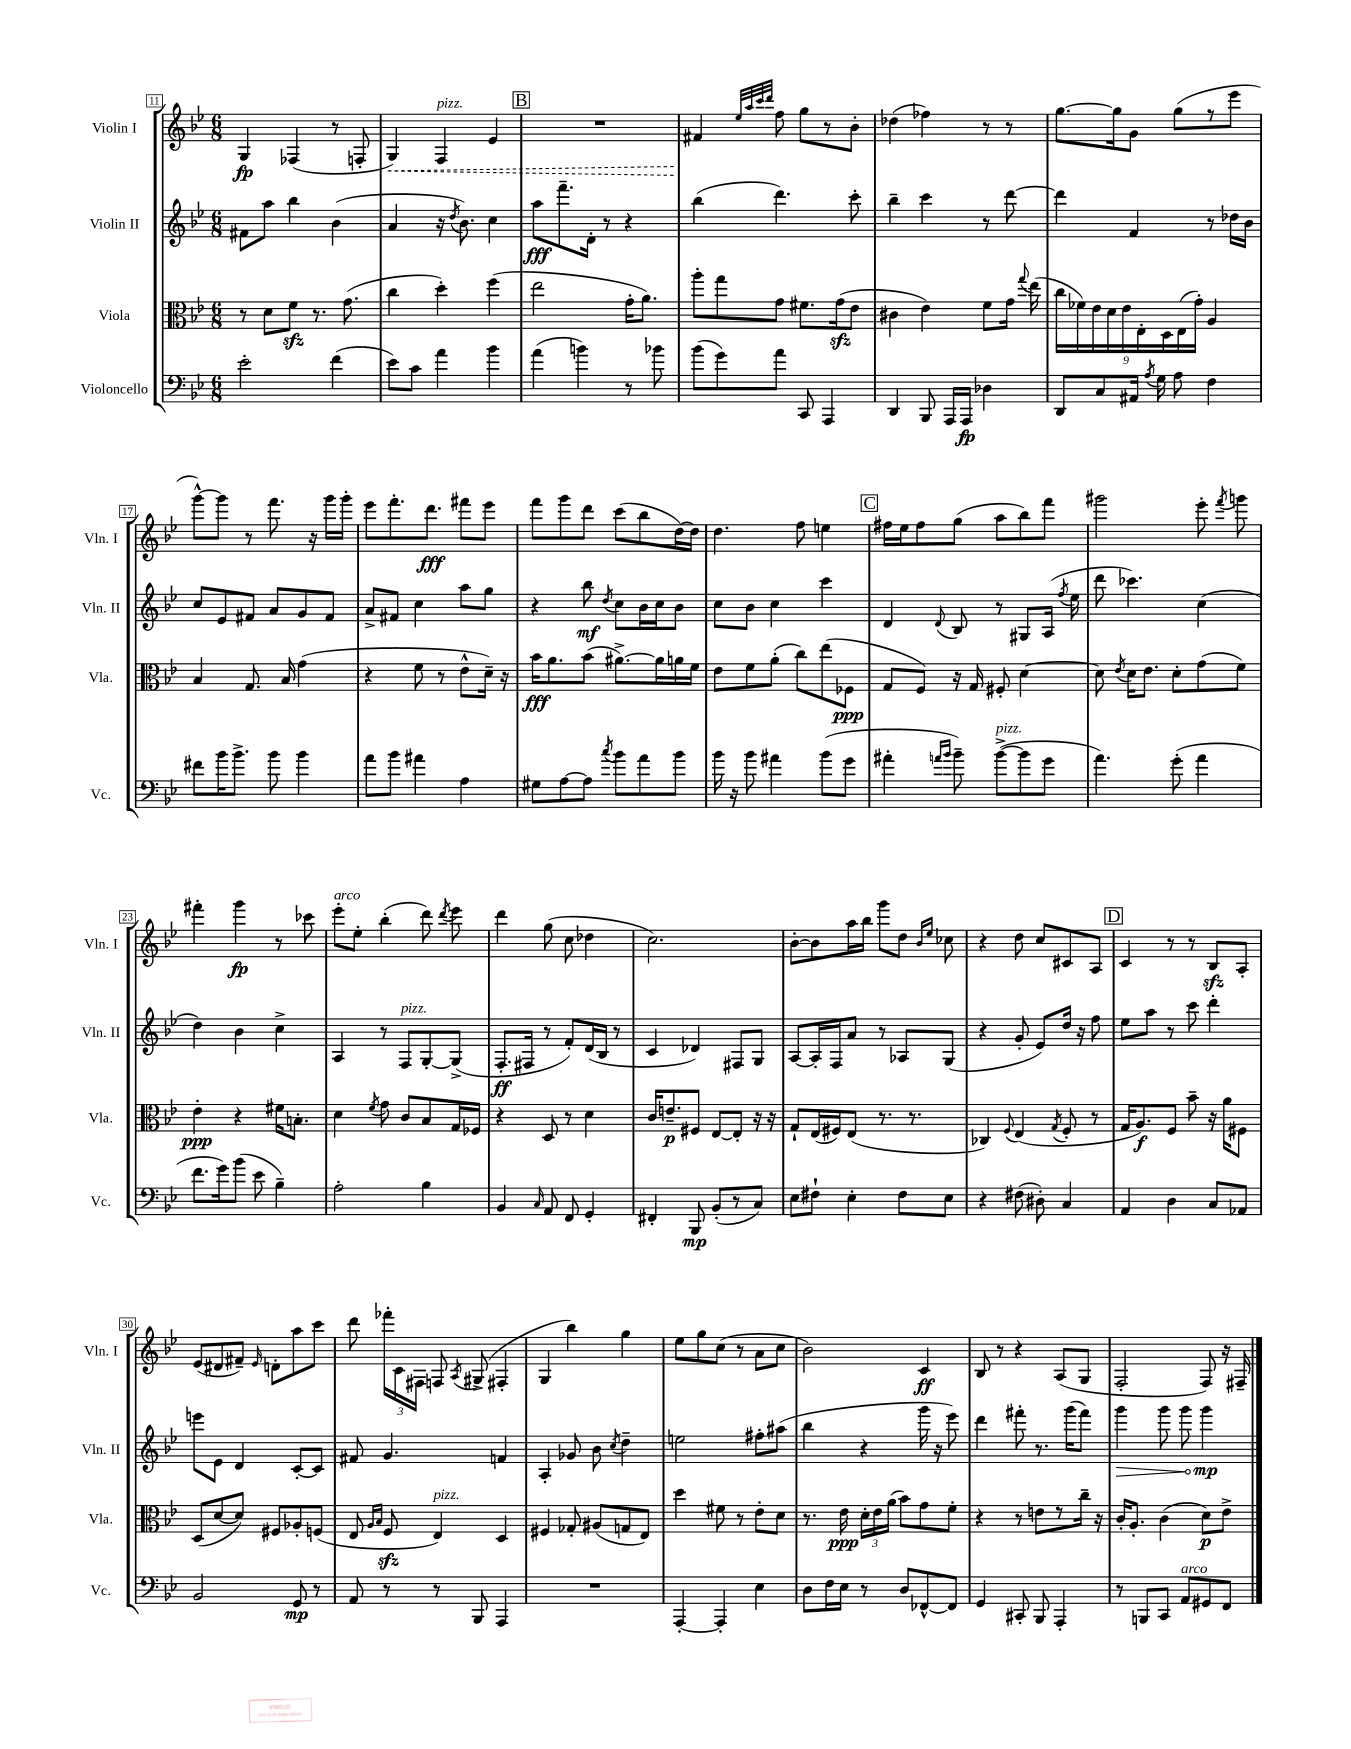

**kern	**dynam	**kern	**dynam	**kern	**dynam	**kern	**dynam
*part4	*part4	*part3	*part3	*part2	*part2	*part1	*part1
*staff4	*staff4	*staff3	*staff3	*staff2	*staff2	*staff1	*staff1
*I"Violoncello	*	*I"Viola	*	*I"Violin II	*	*I"Violin I	*
*I'Vc.	*	*I'Vla.	*	*I'Vln. II	*	*I'Vln. I	*
*clefF4	*	*clefC3	*	*clefG2	*	*clefG2	*
*k[b-e-]	*	*k[b-e-]	*	*k[b-e-]	*	*k[b-e-]	*
*M6/8	*	*M6/8	*	*M6/8	*	*M6/8	*
=11	=11	=11	=11	=11	=11	=11	=11
2e-'\	.	8r	.	8f#X\L	.	4G/	fp
.	.	8d\L	.	8aa\J	.	.	.
.	.	8fzz\J	.	4bb-\	.	(4F-X/	.
.	.	8.r	.	.	.	.	.
(4f\	.	.	.	(4b-\	.	8r	.
.	.	(8.g\	.	.	.	.	.
.	.	.	.	.	.	8Fn'/	.
=12	=12	=12	=12	=12	=12	=12	=12
!	!	!	!	!	!	!	!LO:HP:b
8e-\L)	.	4cc\	.	4a/	.	4G/)	<
8c\J	.	.	.	.	.	.	.
!	!	!	!	!	!	!LO:TX:a:i:t=pizz.	!
4a\	.	4dd'\)	.	16r	.	4F/	.
.	.	.	.	8qdd/	.	.	.
.	.	.	.	8.b-\)	.	.	.
4b-\	.	(4ff\	.	4cc\	.	4e-/	.
!!LO:REH:place=s1:t=B
=13	=13	=13	=13	=13	=13	=13	=13
(4a\	.	2ee-\	.	8aa\L	fff	2.r	.
.	.	.	.	8.fff~\	.	.	.
4bn\)	.	.	.	.	.	.	.
.	.	.	.	16d'\Jk	.	.	.
.	.	.	.	8r	.	.	.
8r	.	16g'\KL	.	4r	.	.	.
.	.	8.a\J)	.	.	.	.	.
8b-X\	.	.	.	.	.	.	.
=14	=14	=14	=14	=14	=14	=14	=14
(8b-\L	.	8aa'\L	.	(4bb-\	.	4f#X/	.
8g\)	.	8gg\	.	.	.	.	.
.	.	.	.	.	.	32qqee-/LLL	.
.	.	.	.	.	.	32qqaa/	.
.	.	.	.	.	.	32qqccc/	.
.	.	.	.	.	.	32qqddd/JJJ	.
8a\J	.	8g\J	.	4.ddd\)	.	8ff\	[
8CC/	.	8.f#X\L	.	.	.	8gg\L	.
4AAA/	.	.	.	.	.	8r	.
.	.	(16gzz\k	.	.	.	.	.
.	.	8e-\J	.	8ccc'\	.	8b-'\J	.
=15	=15	=15	=15	=15	=15	=15	=15
4DD/	.	4c#X\	.	4bb-~\	.	(4dd-X\	.
8BBB-/	.	4e-\)	.	4ccc\	.	4ff-X\)	.
16AAA/LL	.	.	.	.	.	.	.
16AAA/JJ	fp	.	.	.	.	.	.
4D-X\	.	8f\L	.	8r	.	8r	.
.	.	16g\Jk	.	[8ddd\	.	8r	.
.	.	8qqgg/	.	.	.	.	.
.	.	(16ee-\	.	.	.	.	.
=16	=16	=16	=16	=16	=16	=16	=16
8DD/L	.	18cc\LL	.	4ddd\]	.	[8.gg\L	.
.	.	18f-X\)	.	.	.	.	.
.	.	18e-\	.	.	.	.	.
8C/	.	.	.	.	.	.	.
.	.	18d\	.	.	.	.	.
.	.	.	.	.	.	16gg\k]	.
.	.	18e-\	.	.	.	.	.
16AA#X/Jk	.	.	.	4f/	.	8g\J	.
.	.	18E-'\	.	.	.	.	.
8qA/	.	.	.	.	.	.	.
16G\	.	.	.	.	.	.	.
.	.	18D\	.	.	.	.	.
8A\	.	.	.	.	.	(8gg\L	.
.	.	(18E-\	.	.	.	.	.
.	.	18g'\JJ)	.	.	.	.	.
4F\	.	4A/	.	8r	.	8r	.
.	.	.	.	16dd-X\LL	.	8eee-\J	.
.	.	.	.	16b-\JJ	.	.	.
!!LO:LB:g=z
=17	=17	=17	=17	=17	=17	=17	=17
8f#X\L	.	4B-/	.	8cc/L	.	[8ggg^^\L)	.
16b-\K	.	.	.	8e-/	.	8ggg\J]	.
8.b-^\J	.	.	.	.	.	.	.
.	.	8.G/	.	8f#X/J	.	8r	.
8b-\	.	.	.	8a/L	.	8.fff\	.
.	.	16B-/	.	.	.	.	.
4b-\	.	(4g\	.	8g/	.	.	.
.	.	.	.	.	.	16r	.
.	.	.	.	8f#/J	.	16ggg\LL	.
.	.	.	.	.	.	16ggg'\JJ	.
=18	=18	=18	=18	=18	=18	=18	=18
8a\L	.	4r	.	8a^/L	.	8eee-\L	.
8b-\J	.	.	.	8f#X/J	.	8.fff'\	.
4a#X\	.	8f\	.	4cc\	.	.	.
.	.	.	.	.	.	8.ddd\J	fff
.	.	8r	.	.	.	.	.
4A\	.	8e-^^\L	.	8aa\L	.	8fff#X\L	.
.	.	16d~\Jk)	.	8gg\J	.	8eee-\J	.
.	.	16r	.	.	.	.	.
=19	=19	=19	=19	=19	=19	=19	=19
8G#X\L	.	16b-\KL	fff	4r	.	8fff\L	.
.	.	8.a\	.	.	.	.	.
[8A\	.	.	.	.	.	8ggg\	.
8A\J]	.	(8b-\J	.	8bb-\	mf	8ddd\J	.
8qcc/	.	.	.	8qdd/	.	.	.
8b-\L	.	[8.a#X^\L)	.	8cc\L	.	(8ccc\L	.
8a\	.	.	.	16b-\L	.	8bb-\	.
.	.	16a#\L]	.	16cc\J	.	.	.
8b-\J	.	16an\	.	8b-\J	.	[16dd\L)	.
.	.	16f\JJ	.	.	.	16dd\JJ]	.
=20	=20	=20	=20	=20	=20	=20	=20
16b-\	.	8e-\L	.	8cc\L	.	4.dd\	.
16r	.	.	.	.	.	.	.
8b-\	.	8f\	.	8b-\J	.	.	.
4a#X\	.	(8a'\J	.	4cc\	.	.	.
.	.	8cc\L)	.	.	.	8ff\	.
(8b-\L	.	(8ee-\	.	4ccc\	.	4een\	.
8g\J	.	8F-X\J	ppp	.	.	.	.
!!LO:REH:place=s1:t=C
=21	=21	=21	=21	=21	=21	=21	=21
4a#X'\	.	8G/L	.	4d/	.	16ff#X\LL	.
.	.	.	.	.	.	16ee-\J	.
.	.	8F/J)	.	.	.	8ff#\	.
16qqan/LL	.	.	.	.	.	.	.
16qqb-/JJ	.	.	.	8qqd/	.	.	.
8b-~\)	.	16r	.	8B-/	.	(8gg\J	.
.	.	16G/	.	.	.	.	.
!LO:TX:a:i:t=pizz.	!	!	!	!	!	!	!
([8b-^\L	.	8F#X'/	.	8r	.	8aa\L	.
8b-\]	.	[4d\	.	8G#X/L	.	8bb-\)	.
8g\J	.	.	.	(16A/Jk	.	8fff\J	.
.	.	.	.	8qff/	.	.	.
.	.	.	.	16ee-\	.	.	.
=22	=22	=22	=22	=22	=22	=22	=22
4.a\)	.	8d\]	.	8ddd\	.	2ggg#X\	.
.	.	8qe-/	.	.	.	.	.
.	.	16d\KL	.	4.ccc-X\)	.	.	.
.	.	8.e-\J	.	.	.	.	.
(8g'\	.	8d'\L	.	.	.	.	.
4a\	.	(8g\	.	(4cc\	.	8eee-'\	.
.	.	.	.	.	.	8qfff/	.
.	.	8f\J)	.	.	.	8gggn\	.
!!LO:LB:g=z
=23	=23	=23	=23	=23	=23	=23	=23
8.f\L	.	4e-'\	ppp	4dd\)	.	4fff#X'\	.
16g\k)	.	.	.	.	.	.	.
(8b-\J	.	4r	.	4b-\	.	4ggg\	fp
8e-\	.	.	.	.	.	.	.
4B-~\)	.	16f#X\KL	.	4cc^\	.	8r	.
.	.	8.Bn'\J	.	.	.	.	.
.	.	.	.	.	.	8ccc-X\	.
=24	=24	=24	=24	=24	=24	=24	=24
!	!	!	!	!	!	!LO:TX:a:i:t=arco	!
2A'\	.	4d\	.	4A/	.	8eee-'\L	.
.	.	.	.	.	.	8ee-'\J	.
.	.	8qf/	.	.	.	.	.
.	.	8g\	.	8r	.	(4bb-'\	.
!	!	!	!	!LO:TX:a:i:t=pizz.	!	!	!
.	.	8c/L	.	8F/L	.	.	.
4B-\	.	8B-/	.	[8G'/	.	8ddd\)	.
.	.	.	.	.	.	8qddd/	.
.	.	16G/L	.	(8G^/J]	.	8eee-\	.
.	.	16F-X/JJ	.	.	.	.	.
=25	=25	=25	=25	=25	=25	=25	=25
4BB-/	.	4r	.	8.F'/L	ff	4ddd\	.
.	.	.	.	16F#X/Jk	.	.	.
16qqC/	.	.	.	.	.	.	.
8AA/	.	8D/	.	8r	.	(8gg\	.
8FF/	.	8r	.	8f'/L)	.	8cc\	.
4GG'/	.	4d\	.	(16d/L	.	4dd-X\	.
.	.	.	.	16B-/JJ	.	.	.
.	.	.	.	8r	.	.	.
=26	=26	=26	=26	=26	=26	=26	=26
4FF#X'/	.	16c/KL	.	4c/	.	2.cc\)	.
.	.	8.en~/	p	.	.	.	.
8BBB-/	mp	8F#X/J	.	4d-X/)	.	.	.
(8BB-'/L	.	[8E-/L	.	.	.	.	.
8r	.	8E-'/J]	.	8F#X/L	.	.	.
8C/J)	.	16r	.	8G/J	.	.	.
.	.	16r	.	.	.	.	.
=27	=27	=27	=27	=27	=27	=27	=27
8E-\L	.	8G`/L	.	[8A/L	.	[8b-'\L	.
8F#X`\J	.	(16E-/L	.	16A'/L]	.	8b-\]	.
.	.	16F#X/J)	.	16F/J	.	.	.
4E-'\	.	(8E-/J	.	8a/J	.	16aa\L	.
.	.	.	.	.	.	16bb-\JJ	.
.	.	8.r	.	8r	.	8ggg\L	.
8F#\L	.	.	.	8A-X/L	.	8dd\J	.
.	.	8.r	.	.	.	.	.
.	.	.	.	.	.	16qqb-/LL	.
.	.	.	.	.	.	16qqee-/JJ	.
8E-\J	.	.	.	(8G/J	.	8cc-X\	.
=28	=28	=28	=28	=28	=28	=28	=28
4r	.	4C-X/)	.	4r	.	4r	.
.	.	8qqF/	.	.	.	.	.
(8F#X\	.	(4E-/	.	8g'/	.	8dd\	.
8D#X'\)	.	.	.	8e-/L)	.	8cc/L	.
.	.	8qG/	.	.	.	.	.
4C/	.	8F'/	.	16dd/Jk	.	8c#X/	.
.	.	.	.	16r	.	.	.
.	.	8r	.	8ff\	.	8A/J	.
!!LO:REH:place=s1:t=D
=29	=29	=29	=29	=29	=29	=29	=29
4AA/	.	16G/KL	.	8ee-\L	.	4c/	.
.	.	8.A/)	f	.	.	.	.
.	.	.	.	8aa\J	.	.	.
4D\	.	8F/J	.	8r	.	8r	.
.	.	8b-~\	.	8ccc\	.	8r	.
8C/L	.	16r	.	4ddd'\	.	8B-zz/L	.
.	.	16a\KL	.	.	.	.	.
8AA-X/J	.	8F#X\J	.	.	.	8A'/J	.
!!LO:LB:g=z
=30	=30	=30	=30	=30	=30	=30	=30
2BB-/	.	(8D/L	.	8eeen\L	.	(8e-/L	.
.	.	[8d/	.	8e-\J	.	8d#X/	.
.	.	8d/J])	.	4d/	.	8f#X~/J)	.
.	.	.	.	.	.	16qqe-/	.
.	.	8F#X/L	.	.	.	8dn'\L	.
8GG/	mp	8A-X'/	.	[8c'/L	.	8aa\	.
8r	.	(8Fn/J	.	8c/J]	.	8ccc\J	.
=31	=31	=31	=31	=31	=31	=31	=31
8AA/	.	8E-/	.	8f#X/	.	8ddd\	.
.	.	16qqA/LL	.	.	.	.	.
.	.	16qqB-/JJ	.	.	.	.	.
8r	.	8Fzz/	.	4.g/	.	24fff-X'\LL	.
.	.	.	.	.	.	24c\	.
.	.	.	.	.	.	24F#X\JJ	.
!	!	!LO:TX:a:i:t=pizz.	!	!	!	!	!
8r	.	4E-/)	.	.	.	8Fn/	.
.	.	.	.	.	.	8qA/	.
8BBB-/	.	.	.	.	.	(8G#X^/	.
4AAA/	.	4D/	.	4fn/	.	4F#X'/	.
=32	=32	=32	=32	=32	=32	=32	=32
2.r	.	4F#X/	.	4A'/	.	4G/	.
.	.	8G-X'/	.	8g-X/	.	4bb-\)	.
.	.	(8A#X/L	.	8b-\	.	.	.
.	.	.	.	8qcc/	.	.	.
.	.	8Gn/	.	4dd~\	.	4gg\	.
.	.	8E-/J)	.	.	.	.	.
=33	=33	=33	=33	=33	=33	=33	=33
[4AAA'/	.	4dd\	.	2een\	.	8ee-\L	.
.	.	.	.	.	.	8gg\	.
4AAA'/]	.	8f#X\	.	.	.	(8cc\J	.
.	.	8r	.	.	.	8r	.
4E-\	.	8e-'\L	.	8ff#X'\L	.	8a\L	.
.	.	8d\J	.	(8aa#X\J	.	8cc\J	.
=34	=34	=34	=34	=34	=34	=34	=34
8D\L	.	8.r	.	4bb-\	.	2b-\)	.
16F\L	.	.	.	.	.	.	.
16E-\JJ	.	16e-\	ppp	.	.	.	.
8r	.	24d'\LL	.	4r	.	.	.
.	.	24e-\	.	.	.	.	.
.	.	(24a\JJ	.	.	.	.	.
8D/L	.	8b-\L)	.	.	.	.	.
[8FF-X^^/	.	8g\	.	16ggg\	.	4c/	ff
.	.	.	.	16r	.	.	.
8FF-/J]	.	8f'\J	.	8eee-\)	.	.	.
=35	=35	=35	=35	=35	=35	=35	=35
4GG/	.	4r	.	4ddd\	.	8B-/	.
.	.	.	.	.	.	8r	.
8CC#X'/	.	8r	.	8fff#X'\	.	4r	.
8BBB-/	.	8en\L	.	8.r	.	.	.
4AAA'/	.	8r	.	.	.	(8A/L	.
.	.	.	.	(16ggg\KL	.	.	.
.	.	16cc~\Jk	.	8fff#\J)	.	8G/J	.
.	.	16r	.	.	.	.	.
=36	=36	=36	=36	=36	=36	=36	=36
!	!	!	!	!	!LO:HP:b	!	!
8r	.	16c'/KL	.	4ggg\	>	2F'/	.
.	.	8.A'/J	.	.	.	.	.
8BBBn/L	.	.	.	.	.	.	.
8CC/J	.	(4c\	.	8ggg\	.	.	.
!LO:TX:a:i:t=arco	!	!	!	!	!	!	!
8AA/L	.	.	.	8ggg\	.	.	.
8GG#X/	.	8d\L)	p	4ggg\	] mp	8F/)	.
8FF/J	.	8e-^\J	.	.	.	16r	.
.	.	.	.	.	.	16F#X~/	.
==	==	==	==	==	==	==	==
*-	*-	*-	*-	*-	*-	*-	*-
